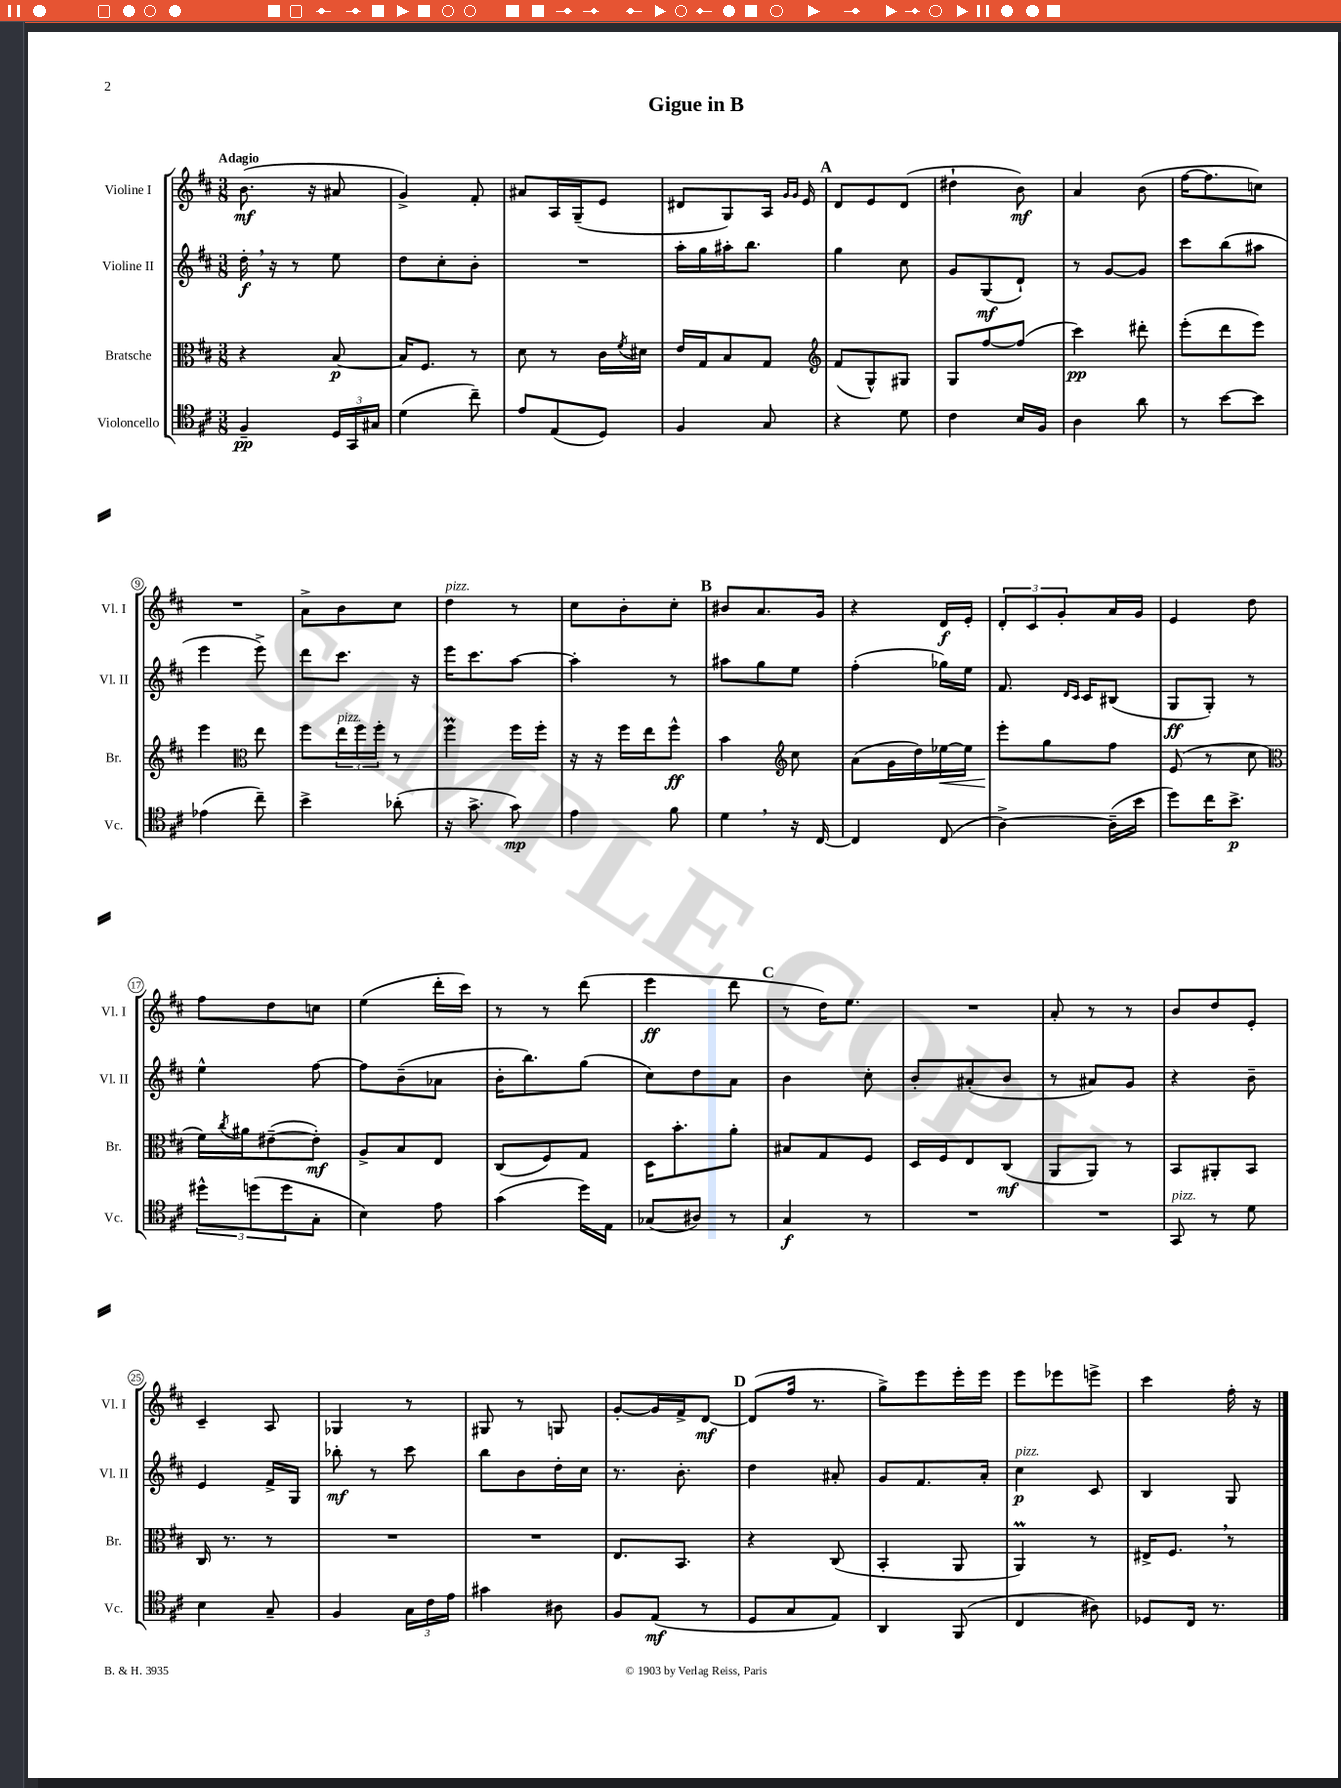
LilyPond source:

\header { title = "Gigue in B" }
<<
\new StaffGroup <<
\new Staff = "s0" \with { instrumentName = "Violine I" shortInstrumentName = "Vl. I" } {
    \clef treble \key d \major \numericTimeSignature \time 3/8 \tempo "Adagio"
    b'8.\mf( r16 ais'8 |
    g'4->) fis'8-. |
    ais'8 a16 g16--( e'8 |
    dis'8 g8) a16 \grace { g'16 g'16 } e'16 |
    \mark \markup { \bold "A" } d'8 e'8 d'8( |
    dis''4-! b'8\mf) |
    a'4 b'8( |
    fis''16~ fis''8. c''8) |
    R4. |
    a'8-> b'8 cis''8 |
    d''4^\markup { \italic "pizz." } r8 |
    cis''8 b'8-. cis''8-. |
    \mark \markup { \bold "B" } bis'8 a'8. g'16 |
    r4 d'16\f e'16-. |
    \tuplet 3/2 { d'8-. cis'8 g'8-. } a'16 g'16 |
    e'4 d''8 |
    fis''8 d''8 c''8 |
    e''4( d'''16-. cis'''16) |
    r8 r8 d'''8( |
    e'''4\ff d'''8 |
    \mark \markup { \bold "C" } r8 d''16) e''8. |
    R4. |
    a'8-. r8 r8 |
    b'8 d''8 e'8-. |
    cis'4-- a8 |
    ges4 r8 |
    gis8 r8 g8 |
    g'8~-. g'16 fis'16-> d'8~\mf |
    \mark \markup { \bold "D" } d'8( fis''16 r8. |
    g''8->) e'''8 e'''16-. e'''16 |
    e'''8 ees'''8 e'''8-> |
    cis'''4 fis''16-. r16 \bar "|." |
}
\new Staff = "s1" \with { instrumentName = "Violine II" shortInstrumentName = "Vl. II" } {
    \clef treble \key d \major \numericTimeSignature \time 3/8
    d''16-.\f \breathe r16 r8 e''8 |
    d''8 cis''8-. b'8-. |
    R4. |
    a''16-. g''16 ais''16-. b''8. |
    \mark \markup { \bold "A" } g''4 cis''8 |
    g'8 g8\mf( d'8-!) |
    r8 g'8~ g'8 |
    cis'''8 b''8( ais''8 |
    e'''4 e'''8->) |
    d'''8 cis'''8. r16 |
    e'''16 cis'''8. a''8~ |
    a''4-. r8 |
    \mark \markup { \bold "B" } ais''8 g''8 e''8 |
    fis''4-.( ges''16) e''16 |
    fis'8. \grace { d'16 cis'16 } cis'16 bis8( |
    g8\ff g8-.) r8 |
    e''4-^ fis''8~ |
    fis''8 b'8--( aes'8 |
    b'16-. b''8.) g''8( |
    cis''8) d''8 a'8 |
    \mark \markup { \bold "C" } b'4 cis''8-. |
    b'8-. ais'8-.( b'8 |
    r8 ais'8) g'8 |
    r4 b'8-- |
    e'4 fis'16-> g16 |
    bes''8-.\mf r8 cis'''8 |
    b''8 b'8 d''16-. cis''16 |
    r8. b'8.-. |
    \mark \markup { \bold "D" } d''4 ais'8-. |
    g'8 fis'8. a'16-. |
    cis''4\p^\markup { \italic "pizz." } cis'8 |
    b4 g8 \bar "|." |
}
\new Staff = "s2" \with { instrumentName = "Bratsche" shortInstrumentName = "Br." } {
    \clef alto \key d \major \numericTimeSignature \time 3/8
    r4 b8~\p |
    b16 fis8. r8 |
    d'8 r8 cis'16 \acciaccatura { fis'8 } dis'16 |
    e'16 g16 b8 g8 |
    \mark \markup { \bold "A" } \clef treble fis'8( g8-^) gis8 |
    g8 fis''8~ fis''8( |
    cis'''4\pp) dis'''8-. |
    e'''8-.( d'''8 e'''8) |
    e'''4 \clef alto e''8 |
    fis''8 \tuplet 3/2 { e''16^\markup { \italic "pizz." } fis''16 fis''16-. } r8 |
    fis''4\prall fis''16 fis''16-. |
    r16 r16 fis''16 e''16 fis''8-^\ff |
    \mark \markup { \bold "B" } b'4 \clef treble cis''8 |
    a'8( g'16 d''16) ees''16~\< ees''16 |
    e'''8-.\! g''8 fis''8 |
    e'8( r8 cis''8 |
    \clef alto fis'16) \acciaccatura { cis''8 } ais'16 eis'8~--( eis'8-.\mf) |
    a8-> b8 e8 |
    cis8( fis8) g8 |
    d16 b'8.-. a'8-. |
    \mark \markup { \bold "C" } bis8 g8 fis8 |
    d16 fis16 e8 cis8\mf( |
    a,8 a,8) r8 |
    b,8 ais,8-. b,8 |
    cis16 r8. r8 |
    R4. |
    R4. |
    e8. b,8. |
    \mark \markup { \bold "D" } r4 cis8( |
    b,4-. a,8 |
    a,4\prall) r8 |
    eis16-> fis8. \breathe r8 \bar "|." |
}
\new Staff = "s3" \with { instrumentName = "Violoncello" shortInstrumentName = "Vc." } {
    \clef tenor \key d \major \numericTimeSignature \time 3/8
    fis4--\pp \tuplet 3/2 { d16 g,16 gis16 } |
    d'4( cis''8--) |
    e'8 e8( d8) |
    fis4 g8 |
    \mark \markup { \bold "A" } r4 d'8 |
    cis'4 b16 fis16 |
    a4 a'8 |
    r8 b'8~ b'8 |
    ees'4( cis''8--) |
    b'4-> aes'8-.( |
    r16 g'8.-> g'8\mp) |
    e'4 fis'8 |
    \mark \markup { \bold "B" } d'4 \breathe r16 cis16~ |
    cis4 cis8( |
    a4~->) a16--( b'16 |
    d''8) cis''16 b'8.->\p |
    \tuplet 3/2 { dis''8-^ d''8( d''8 } g8-. |
    b4) e'8 |
    g'4( d''16) e16 |
    ges8( ais8) r8 |
    \mark \markup { \bold "C" } g4\f r8 |
    R4. |
    R4. |
    g,8^\markup { \italic "pizz." } r8 d'8 |
    b4 g8-- |
    fis4 \tuplet 3/2 { g16 cis'16 e'16 } |
    gis'4 ais8 |
    fis8 e8\mf( r8 |
    \mark \markup { \bold "D" } d8 g8 e8) |
    a,4 fis,8( |
    cis4 ais8) |
    des8 cis16 r8. \bar "|." |
}
>>
>>
\layout { \context { \Score \override BarNumber.stencil = #(make-stencil-circler 0.1 0.3 ly:text-interface::print) } }
